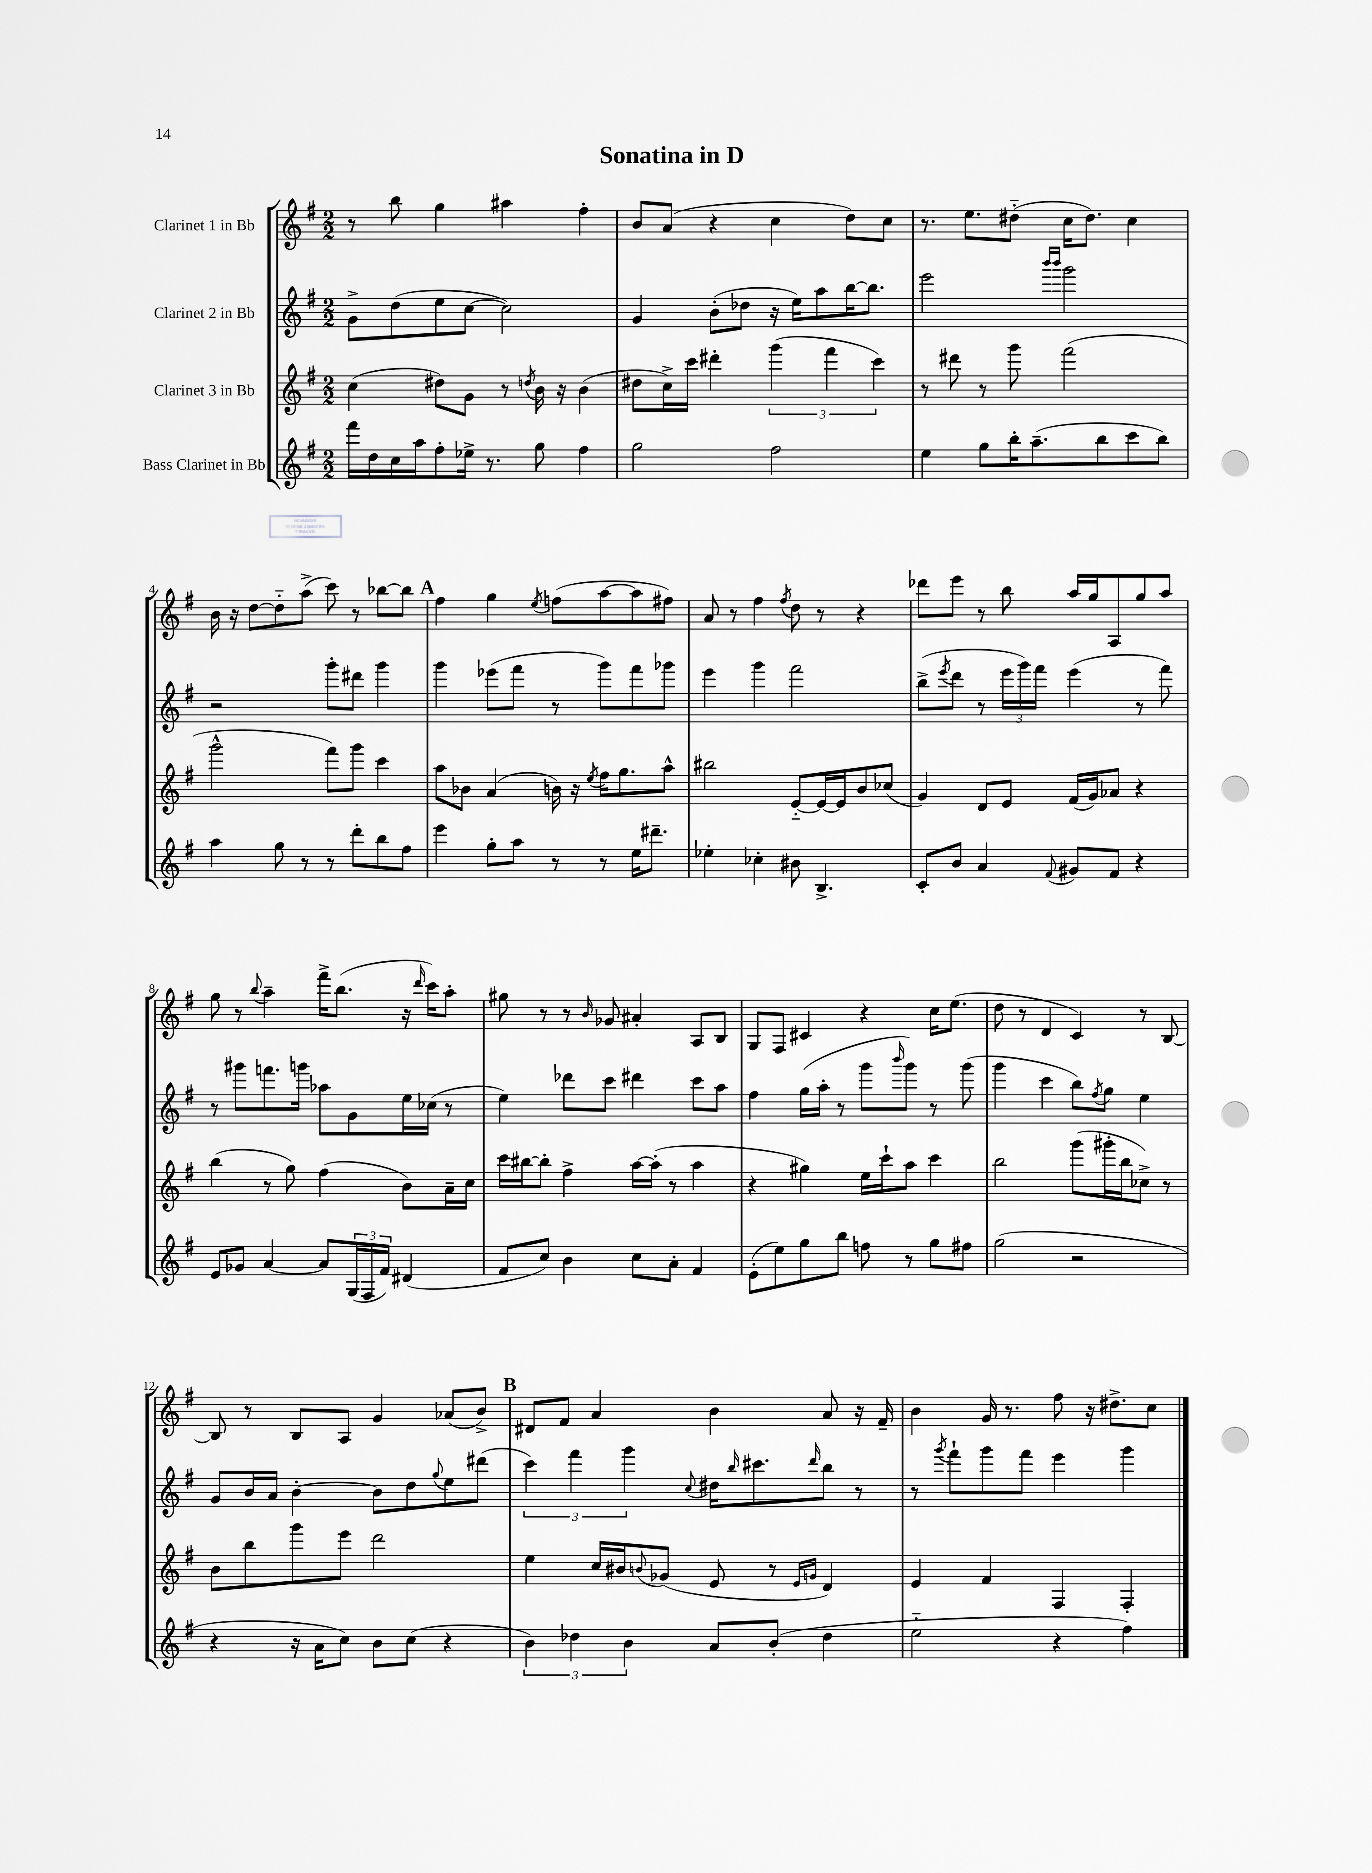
\header { title = "Sonatina in D" }
<<
\new StaffGroup <<
\new Staff = "s0" \with { instrumentName = "Clarinet 1 in Bb" } {
    \clef treble \key g \major \numericTimeSignature \time 2/2
    r8 b''8 g''4 ais''4 fis''4-. |
    b'8 a'8( r4 c''4 d''8) c''8 |
    r8. e''8. dis''8-_( c''16 dis''8.) c''4 |
    b'16 r16 d''8~ d''8-_ a''8->( c'''8) r8 bes''8~ bes''8 |
    \mark \markup { \bold "A" } fis''4 g''4 \acciaccatura { e''8 } f''8( a''8~ a''8 fis''8) |
    a'8 r8 fis''4 \acciaccatura { fis''8 } d''8 r8 r4 |
    des'''8 e'''8 r8 b''8 a''16 g''16 a8 g''8 a''8 |
    g''8 r8 \appoggiatura { b''8 } a''4-- fis'''16-> b''8.( r16 \grace { d'''16 } c'''16) a''8-. |
    gis''8 r8 r8 \grace { b'16 } ges'8 ais'4-. a8 b8 |
    g8 fis8 cis'4 r4 c''16 e''8.( |
    d''8 r8 d'4 c'4) r8 b8~ |
    b8 r8 b8 a8 g'4 aes'8( b'8->) |
    \mark \markup { \bold "B" } dis'8 fis'8 a'4 b'4 a'8 r16 fis'16-- |
    b'4 g'16 r8. fis''8 r16 dis''8.-> c''8 \bar "|." |
}
\new Staff = "s1" \with { instrumentName = "Clarinet 2 in Bb" } {
    \clef treble \key g \major \numericTimeSignature \time 2/2
    g'8-> d''8( e''8 c''8~ c''2) |
    g'4 b'8-.( des''8 r16 e''16) a''8 b''16~ b''8. |
    e'''2 \grace { b'''16 b'''16 } g'''2 |
    r2 g'''8-. dis'''8 g'''4 |
    \mark \markup { \bold "A" } g'''4 ees'''8( fis'''8 r8 g'''8) fis'''8 ges'''8 |
    e'''4 g'''4 fis'''2 |
    b''8->( \acciaccatura { e'''8 } d'''8 r8 \tuplet 3/2 { e'''16 g'''16) fis'''16 } e'''4( r8 fis'''8) |
    r8 gis'''8 f'''8. g'''16 aes''8 g'8 e''16 ces''16( r8 |
    e''4) des'''8 c'''8 dis'''4 c'''8 a''8 |
    fis''4 g''16( a''16-. r8 g'''8 \grace { b'''16 } g'''8) r8 g'''8( |
    g'''4 c'''4 b''8) \acciaccatura { fis''8 } g''8 e''4 |
    g'8 b'16 a'16 b'4~-. b'8 d''8 \appoggiatura { g''8 } e''8 dis'''8( |
    \mark \markup { \bold "B" } \tuplet 3/2 { c'''4) fis'''4 g'''4 } \appoggiatura { c''8 } dis''16 \grace { b''16 } cis'''8. \grace { d'''16 } b''8 r8 |
    r8 \acciaccatura { g'''8 } fis'''8-! g'''8 fis'''8 e'''4 g'''4 \bar "|." |
}
\new Staff = "s2" \with { instrumentName = "Clarinet 3 in Bb" } {
    \clef treble \key g \major \numericTimeSignature \time 2/2
    c''4( dis''8) g'8 r8 \acciaccatura { d''8 } b'16 r16 b'4( |
    dis''8 c''16->) c'''16 dis'''4-. \tuplet 3/2 { g'''4( fis'''4 c'''4) } |
    r8 dis'''8 r8 g'''8 fis'''2( |
    g'''2-^ fis'''8) g'''8 c'''4 |
    \mark \markup { \bold "A" } a''8 bes'8 a'4( b'16) r16 \acciaccatura { e''8 } fis''16 g''8. a''8-^ |
    bis''2 e'8~-_ e'16~ e'16 b'8 ces''8( |
    g'4) d'8 e'8 fis'16( g'16) aes'8 r4 |
    b''4( r8 g''8) fis''4( b'8) a'16-- c''16 |
    c'''16 bis''16~ bis''8-. fis''4-> a''16~ a''16-.( r8 a''4 |
    r4 gis''4) e''16 c'''16-! a''8 c'''4 |
    b''2 g'''8( gis'''16-. b''16 ces''8->) r8 |
    b'8 b''8 g'''8 e'''8 d'''2 |
    \mark \markup { \bold "B" } e''4 c''16 bis'16 \appoggiatura { b'8 } ges'8( e'8 r8 \grace { e'16 g'16 } d'4) |
    e'4 fis'4 fis4 fis4-. \bar "|." |
}
\new Staff = "s3" \with { instrumentName = "Bass Clarinet in Bb" } {
    \clef treble \key g \major \numericTimeSignature \time 2/2
    fis'''16 d''16 c''16 a''16 fis''8-. ees''16-> r8. g''8 fis''4 |
    g''2 fis''2 |
    e''4 g''8 b''16-. a''8.--( b''8 c'''8 b''8) |
    a''4 g''8 r8 r8 d'''8-. b''8 fis''8 |
    \mark \markup { \bold "A" } e'''4 g''8-. a''8 r8 r8 e''16 dis'''8.-- |
    ees''4-. ces''4-. bis'8 b4.-> |
    c'8-. b'8 a'4 \appoggiatura { fis'8 } gis'8 fis'8 r4 |
    e'8 ges'8 a'4~ a'8 \tuplet 3/2 { g16( fis16 fis'16) } dis'4( |
    fis'8 c''8) b'4 c''8 a'8-. fis'4 |
    e'8-.( e''8) g''8 b''8 f''8 r8 g''8 fis''8 |
    g''2( r2 |
    r4 r16 a'16 c''8) b'8 c''8( r4 |
    \mark \markup { \bold "B" } \tuplet 3/2 { b'4) des''4 b'4 } a'8 b'8-.( des''4 |
    e''2-_ r4 fis''4) \bar "|." |
}
>>
>>
